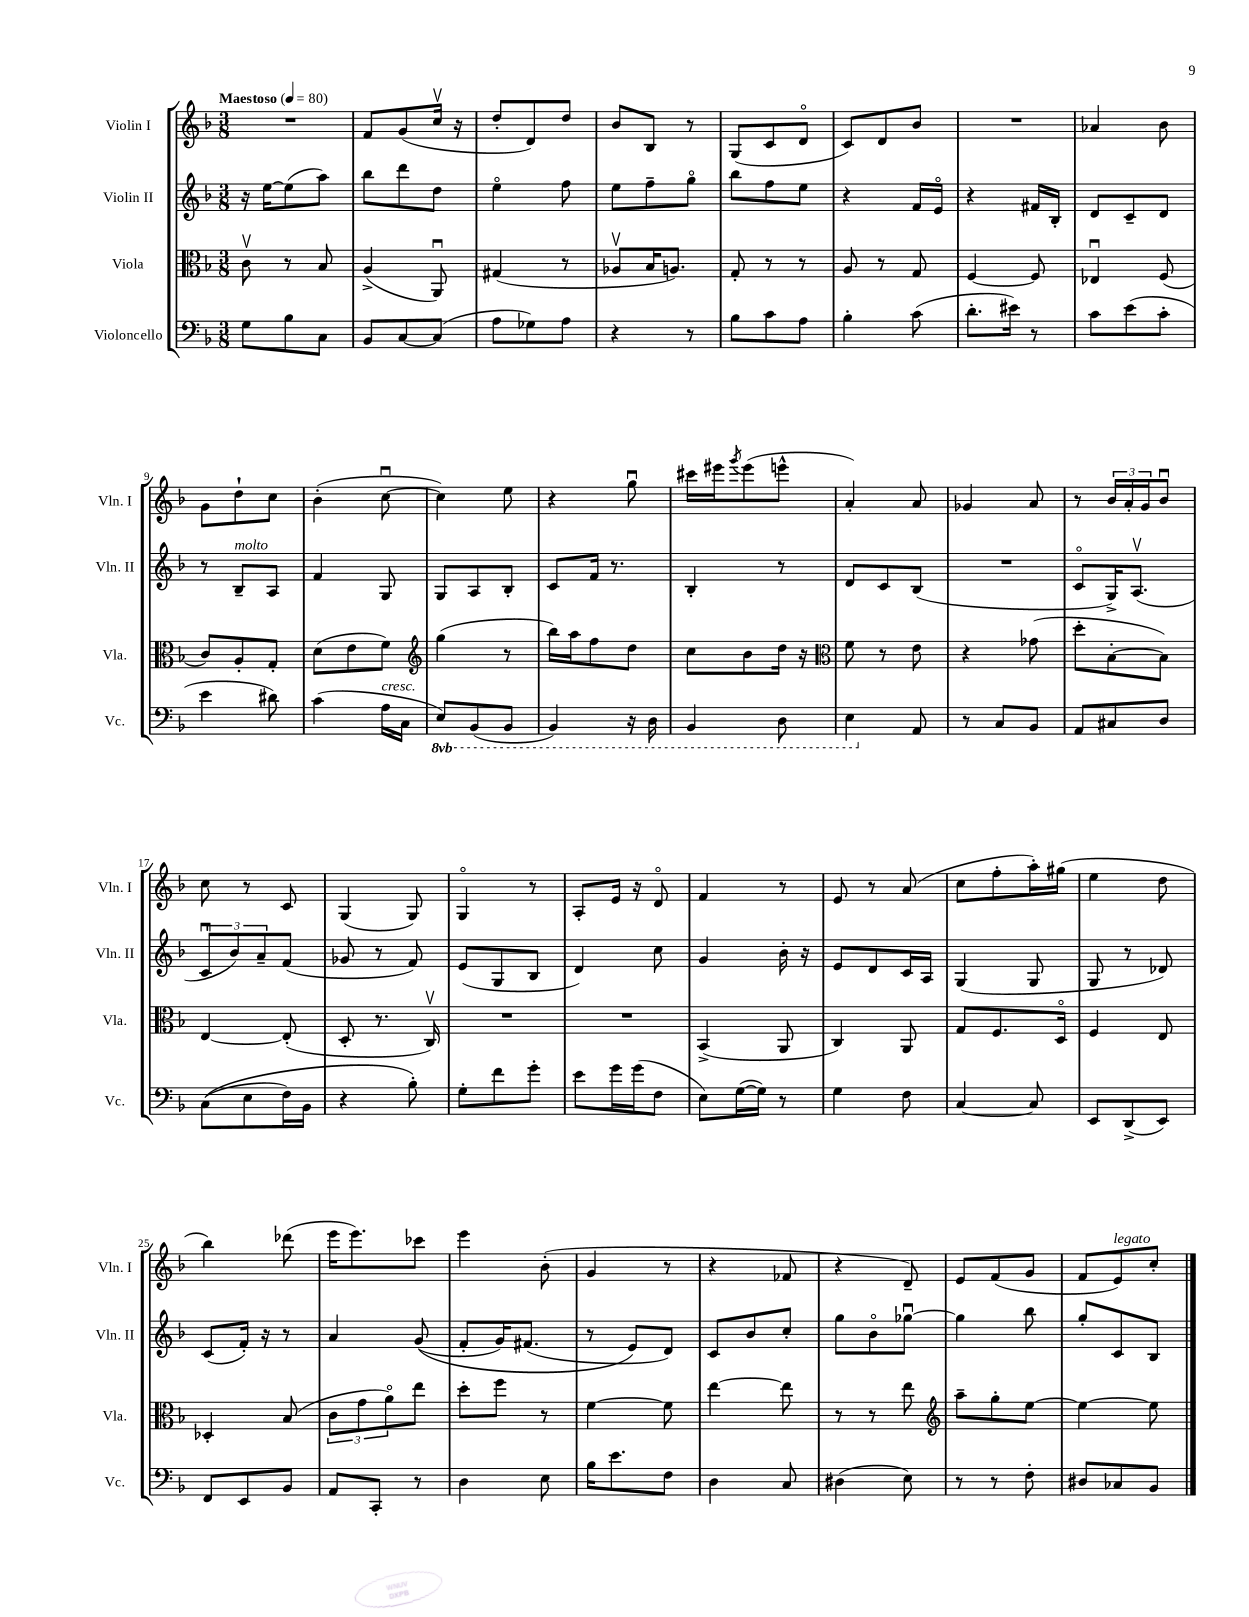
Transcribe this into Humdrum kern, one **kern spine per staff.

**kern	**kern	**kern	**kern
*part4	*part3	*part2	*part1
*staff4	*staff3	*staff2	*staff1
*I"Violoncello	*I"Viola	*I"Violin II	*I"Violin I
*I'Vc.	*I'Vla.	*I'Vln. II	*I'Vln. I
*clefF4	*clefC3	*clefG2	*clefG2
*k[b-]	*k[b-]	*k[b-]	*k[b-]
*M3/8	*M3/8	*M3/8	*M3/8
*MM80	*MM80	*MM80	*MM80
=1	=1	=1	=1
!	!	!	!LO:TX:a:B:t=Maestoso
8G\L	8cv\	16r	4.r
.	.	[16ee\KL	.
8B-\	8r	(8ee\]	.
8C\J	8B-/	8aa\J)	.
=2	=2	=2	=2
8BB-/L	(4A^/	8bb-\L	8f/L
[8C/	.	8ddd\	(8g/
(8C/J]	8AAu/)	8dd\J	16ccv/Jk
.	.	.	16r
=3	=3	=3	=3
8A\L	(4G#X/	4ee\	8dd'/L
8G-X\)	.	.	8d/)
8A\J	8r	8ff\	8dd/J
=4	=4	=4	=4
4r	8A-Xv/L	8ee\L	8b-/L
.	16B-/K	8ff~\	8B-/J
.	8.An/J)	.	.
8r	.	8gg\J	8r
=5	=5	=5	=5
8B-\L	8G'/	8bb-\L	(8G/L
8c\	8r	8ff\	8c/
8A\J	8r	8ee\J	8d/J
=6	=6	=6	=6
4B-'\	8A/	4r	8c/L)
.	8r	.	8d/
(8c\	8G/	16f/LL	8b-/J
.	.	16e/JJ	.
=7	=7	=7	=7
8.d'\L	[4F/	4r	4.r
16e#X\Jk)	.	.	.
8r	8F/]	16f#X/LL	.
.	.	16B-'/JJ	.
=8	=8	=8	=8
8c\L	4E-Xu/	8d/L	4a-X/
(8e\	.	8c~/	.
8c'\J	(8F/	8d/J	8b-\
!!LO:LB:g=z
=9	=9	=9	=9
4e\	8c/L)	8r	8g\L
!	!	!LO:TX:a:i:t=molto	!
.	8A'/	8B-~/L	8dd`\
8d#X\)	8G'/J	8A/J	8cc\J
=10	=10	=10	=10
(4c\	(8d\L	4f/	(4b-'\
.	8e\	.	.
!LO:TX:a:i:t=cresc.	!	!	!
16A\LL	8f\J)	8G/	[8ccu\
16C\JJ	.	.	.
=11	=11	=11	=11
*	*clefG2	*	*
*8ba	*	*	*
8EE/L)	(4gg\	8G/L	4cc\])
(8BBB-/	.	8A/	.
8BBB-/J	8r	8B-'/J	8ee\
=12	=12	=12	=12
4BBB-/)	16bb-\LL)	8c/L	4r
.	16aa\J	.	.
.	8ff\	16f/Jk	.
.	.	8.r	.
16r	8dd\J	.	8ggu\
16DD\	.	.	.
=13	=13	=13	=13
4BBB-/	8cc\L	4B-'/	16ccc#X\LL
.	.	.	16eee#X\J
.	.	.	8qggg/
.	8b-\	.	(8eee#\
8DD\	16dd\Jk	8r	8eeen^^\J
.	16r	.	.
=14	=14	=14	=14
*	*clefC3	*	*
4EE\	8f\	8d/L	4a'/)
.	8r	8c/	.
*X8ba	*	*	*
8AA/	8e\	(8B-/J	8a/
=15	=15	=15	=15
8r	4r	4.r	4g-X/
8C/L	.	.	.
8BB-/J	(8g-X\	.	8a/
=16	=16	=16	=16
8AA/L	8dd'\L	8c/L	8r
8C#X/	[8B-'\	16G^/K)	24b-/LL
.	.	.	24a'/
.	.	(8.Av/J	.
.	.	.	24g/J
8D/J	8B-\J])	.	8b-u/J
!!LO:LB:g=z
=17	=17	=17	=17
((8C\L	[4E/	12cu/L	8cc\
.	.	12b-/)	.
8E\	.	.	8r
.	.	12a~/	.
16F\L)	(8E'/]	(8f/J	8c/
16BB-\JJ	.	.	.
=18	=18	=18	=18
4r	8D'/	8g-X/	(4G/
.	8.r	8r	.
8B-'\)	.	8f/)	8G/)
.	16Cv/)	.	.
=19	=19	=19	=19
8G'\L	4.r	(8e/L	4G/
8f\	.	8G/	.
8g'\J	.	8B-/J	8r
=20	=20	=20	=20
8e\L	4.r	4d/)	8A'/L
16g\L	.	.	16e/Jk
(16g\J	.	.	16r
8F\J	.	8cc\	8d/
=21	=21	=21	=21
8E\L)	(4BB-^/	4g/	4f/
([16G\L	.	.	.
16G\JJ])	.	.	.
8r	8AA/	16b-'\	8r
.	.	16r	.
=22	=22	=22	=22
4G\	4C/)	8e/L	8e/
.	.	8d/	8r
8F\	8AA/	16c/L	(8a/
.	.	16A/JJ	.
=23	=23	=23	=23
[4C/	8G/L	(4G/	8cc\L
.	8.F/	.	8ff'\
8C/]	.	8G/	16aa'\L)
.	16D/Jk	.	(16gg#X\JJ
=24	=24	=24	=24
8EE/L	4F/	8G/	4ee\
(8DD^/	.	8r	.
8EE/J)	8E/	8d-X/)	8dd\
!!LO:LB:g=z
=25	=25	=25	=25
8FF/L	4D-X'/	(8c/L	4bb-\)
8EE/	.	16f'/Jk)	.
.	.	16r	.
8BB-/J	(8B-/	8r	(8ddd-X\
=26	=26	=26	=26
8AA/L	12c\L	4a/	16eee\KL
.	.	.	8.eee\)
.	12g\	.	.
8CC'/J	.	.	.
.	12a\)	.	.
8r	8ee\J	((8g/	8ccc-X\J
=27	=27	=27	=27
4D\	8dd'\L	8f'/L	4eee\
.	8ff\J	16g/K)	.
.	.	(8.f#X/J	.
8E\	8r	.	(8b-'\
=28	=28	=28	=28
16B-\KL	[4f\	8r	4g/
8.e\	.	.	.
.	.	8e/L)	.
8F\J	8f\]	8d/J)	8r
=29	=29	=29	=29
4D\	[4ee\	8c/L	4r
.	.	8b-/	.
8C/	8ee\]	8cc'/J	8f-X/
=30	=30	=30	=30
(4D#X\	8r	8gg\L	4r
.	8r	8b-\	.
8E\)	8ee\	[8gg-Xu\J	8d~/)
=31	=31	=31	=31
*	*clefG2	*	*
8r	8aa~\L	4gg-\]	8e/L
8r	8gg'\	.	(8f/
8F'\	[8ee\J	8bb-\	8g/J
=32	=32	=32	=32
8D#X/L	4ee\_	8gg'/L	8f/L
!	!	!	!LO:TX:a:i:t=legato
8C-X/	.	8c/	8e/)
8BB-/J	8ee\]	8B-/J	8cc'/J
==	==	==	==
*-	*-	*-	*-
